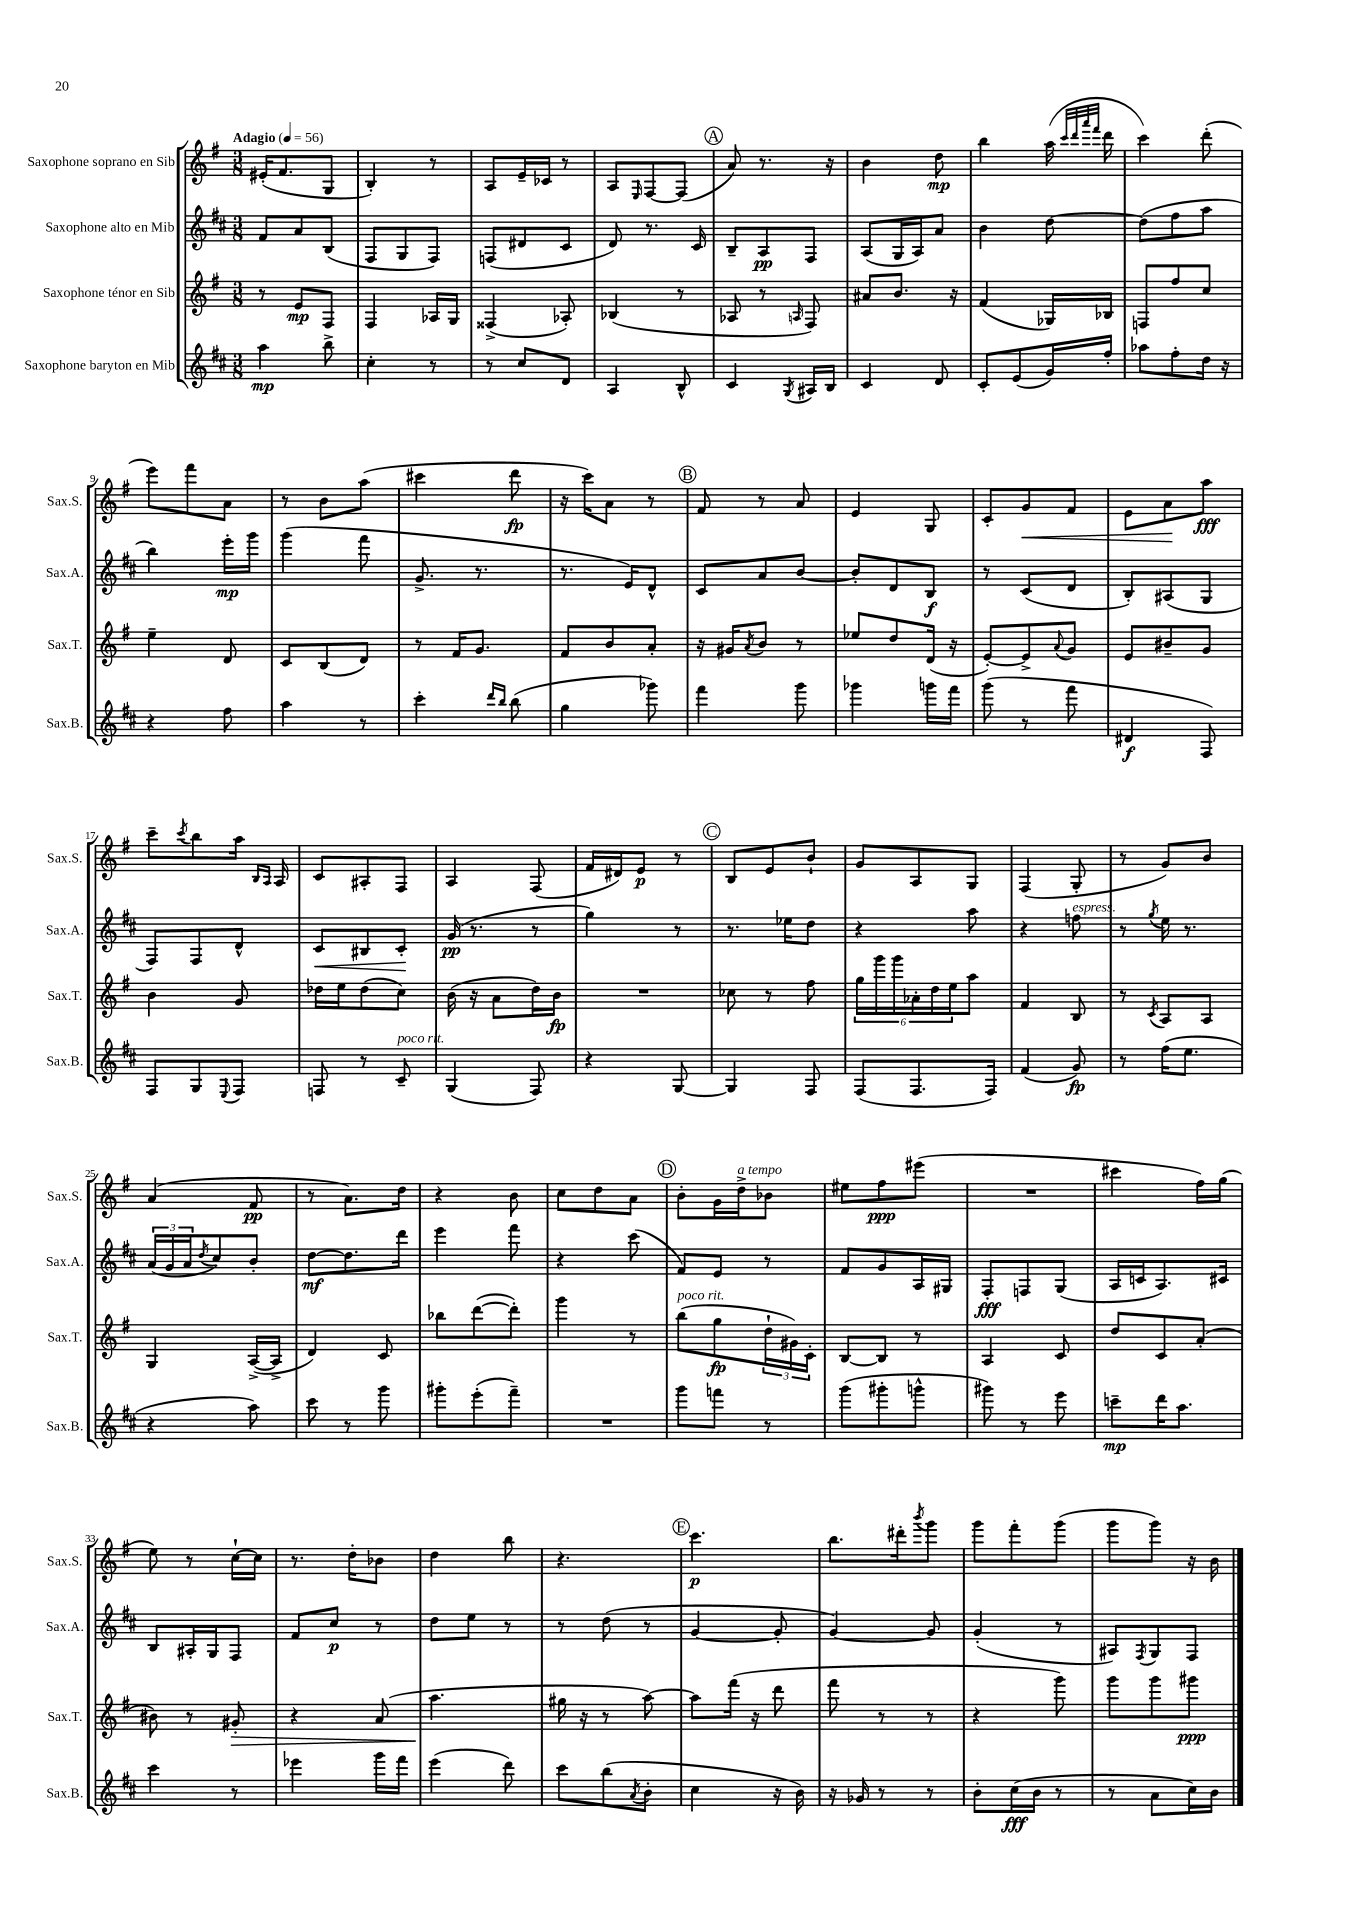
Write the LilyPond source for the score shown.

<<
\new StaffGroup <<
\new Staff = "s0" \with { instrumentName = "Saxophone soprano en Sib" shortInstrumentName = "Sax.S." } {
    \clef treble \key g \major \numericTimeSignature \time 3/8 \tempo "Adagio" 4 = 56
    eis'16-.( fis'8. g8 |
    b4-.) r8 |
    a8 e'16-- ces'16 r8 |
    a8 \grace { e16 } fis8~ fis8( |
    \mark \markup { \circle "A" } a'8) r8. r16 |
    b'4 d''8\mp |
    b''4 a''16( \grace { c'''32 d'''32 a'''32 fis'''32 } d'''16 |
    c'''4) d'''8-.( |
    e'''8) fis'''8 a'8 |
    r8 b'8 a''8( |
    cis'''4 d'''8\fp |
    r16 c'''16) a'8 r8 |
    \mark \markup { \circle "B" } fis'8 r8 a'8 |
    e'4 g8 |
    c'8-. g'8\< fis'8 |
    e'8 a'8\! a''8\fff |
    c'''8-- \acciaccatura { c'''8 } b''8 a''16 \grace { b16 a16 } a16 |
    c'8 ais8-. fis8 |
    a4 fis8( |
    fis'16 dis'16) e'8\p r8 |
    \mark \markup { \circle "C" } b8 e'8 b'8-! |
    g'8 a8 g8 |
    fis4( g8-. |
    r8 g'8) b'8 |
    a'4( fis'8\pp |
    r8 a'8.) d''16 |
    r4 b'8 |
    c''8 d''8 a'8 |
    \mark \markup { \circle "D" } b'8-. g'16 d''16->^\markup { \italic "a tempo" } bes'8 |
    eis''8 fis''8\ppp eis'''8( |
    R4. |
    cis'''4 fis''16) g''16( |
    e''8) r8 c''16~-! c''16 |
    r8. d''16-. bes'8 |
    d''4 b''8 |
    r4. |
    \mark \markup { \circle "E" } c'''4.\p |
    b''8. dis'''16-. \acciaccatura { b'''8 } g'''8 |
    g'''8 fis'''8-. g'''8( |
    g'''8 g'''8) r16 b'16 \bar "|." |
}
\new Staff = "s1" \with { instrumentName = "Saxophone alto en Mib" shortInstrumentName = "Sax.A." } {
    \clef treble \key d \major \numericTimeSignature \time 3/8
    fis'8 a'8 b8( |
    fis8 g8 fis8) |
    f8( dis'8 cis'8 |
    d'8) r8. cis'16 |
    \mark \markup { \circle "A" } b8-- a8\pp fis8 |
    a8( g16 a16) a'8 |
    b'4 d''8~ |
    d''8( fis''8 a''8 |
    b''4) e'''16-.\mp g'''16 |
    g'''4( fis'''8 |
    g'8.-> r8. |
    r8. e'16) d'8-^ |
    \mark \markup { \circle "B" } cis'8 a'8 b'8~ |
    b'8-. d'8 b8\f |
    r8 cis'8( d'8 |
    b8-.) ais8( g8 |
    fis8) fis8 d'8-^ |
    cis'8\< bis8 cis'8-.\! |
    g'16\pp( r8. r8 |
    g''4) r8 |
    \mark \markup { \circle "C" } r8. ees''16 d''8 |
    r4 a''8 |
    r4 f''8^\markup { \italic "espress." } |
    r8 \acciaccatura { g''8 } e''16 r8. |
    \tuplet 3/2 { a'16( g'16 a'16 } \acciaccatura { d''8 } cis''8) b'8-. |
    d''8~\mf d''8. d'''16 |
    e'''4 fis'''8 |
    r4 cis'''8( |
    \mark \markup { \circle "D" } fis'8) e'8 r8 |
    fis'8 g'8 a16 gis16 |
    fis8-.\fff f8 g8( |
    a16 c'16 a8.) cis'16 |
    b8 ais16-. g16 fis8 |
    fis'8 cis''8\p r8 |
    d''8 e''8 r8 |
    r8 d''8( r8 |
    \mark \markup { \circle "E" } g'4~ g'8-. |
    g'4~) g'8 |
    g'4-.( r8 |
    ais8) \acciaccatura { fis8 } g8 fis8 \bar "|." |
}
\new Staff = "s2" \with { instrumentName = "Saxophone ténor en Sib" shortInstrumentName = "Sax.T." } {
    \clef treble \key g \major \numericTimeSignature \time 3/8
    r8 e'8\mp fis8 |
    fis4 aes16 g16 |
    fisis4->( aes8-.) |
    bes4( r8 |
    \mark \markup { \circle "A" } aes8 r8 \grace { a16 } fis8) |
    ais'8 b'8. r16 |
    fis'4( ges16) bes16 |
    f8 fis''8 c''8 |
    e''4-- d'8 |
    c'8 b8( d'8) |
    r8 fis'16 g'8. |
    fis'8 b'8 a'8-. |
    \mark \markup { \circle "B" } r16 gis'16 \acciaccatura { a'8 } b'8 r8 |
    ees''8 d''8 d'16( r16 |
    e'8~-.) e'8-> \appoggiatura { a'8 } g'8 |
    e'8 bis'8-- g'8 |
    b'4 g'8 |
    des''16 e''16 des''8( c''8) |
    b'16( r16 a'8 d''16) b'16\fp |
    R4. |
    \mark \markup { \circle "C" } ces''8 r8 fis''8 |
    \tuplet 6/4 { g''16 g'''16 g'''16 aes'16-. d''16 e''16 } a''8 |
    fis'4 b8 |
    r8 \acciaccatura { c'8 } a8 a8 |
    g4 a16~->( a16-> |
    d'4) c'8 |
    bes''8 d'''8~( d'''8-.) |
    g'''4 r8 |
    \mark \markup { \circle "D" } b''8^\markup { \italic "poco rit." }( g''8\fp \tuplet 3/2 { d''16-! gis'16) c'16-. } |
    b8~ b8 r8 |
    a4 c'8 |
    d''8 c'8 a'8-.( |
    bis'8) r8 gis'8-.\> |
    r4 a'8( |
    a''4.\! |
    gis''16 r16 r8 a''8~) |
    \mark \markup { \circle "E" } a''8 fis'''16( r16 d'''8 |
    fis'''8 r8 r8 |
    r4 g'''8) |
    g'''8 g'''8 gis'''8\ppp \bar "|." |
}
\new Staff = "s3" \with { instrumentName = "Saxophone baryton en Mib" shortInstrumentName = "Sax.B." } {
    \clef treble \key d \major \numericTimeSignature \time 3/8
    a''4\mp b''8-> |
    cis''4-. r8 |
    r8 cis''8 d'8 |
    a4 b8-^ |
    \mark \markup { \circle "A" } cis'4 \acciaccatura { g8 } ais16 b16 |
    cis'4 d'8 |
    cis'8-. e'8( g'16) fis''16-. |
    aes''8 fis''8-. d''16 r16 |
    r4 fis''8 |
    a''4 r8 |
    cis'''4-. \grace { d'''16 b''16 } b''8( |
    g''4 ges'''8) |
    \mark \markup { \circle "B" } fis'''4 g'''8 |
    ges'''4 g'''16 fis'''16 |
    g'''8( r8 fis'''8 |
    dis'4\f fis8) |
    fis8 g8 \appoggiatura { e8 } fis8 |
    f8 r8 cis'8--^\markup { \italic "poco rit." } |
    g4( fis8) |
    r4 g8~ |
    \mark \markup { \circle "C" } g4 fis8 |
    fis8( fis8. fis16) |
    fis'4( g'8\fp) |
    r8 fis''16( e''8. |
    r4 a''8) |
    cis'''8 r8 g'''8 |
    gis'''8-. e'''8-.( fis'''8--) |
    R4. |
    \mark \markup { \circle "D" } g'''8 f'''8 r8 |
    g'''8( gis'''8-. g'''8-^ |
    gis'''8) r8 e'''8 |
    c'''8--\mp d'''16 a''8. |
    cis'''4 r8 |
    ees'''4 g'''16 fis'''16 |
    e'''4( d'''8) |
    cis'''8 b''8( \acciaccatura { a'8 } b'8-. |
    \mark \markup { \circle "E" } cis''4 r16 b'16) |
    r16 ges'16 r8 r8 |
    b'8-. cis''16\fff( b'16 r8 |
    r8 a'8 cis''16) b'16 \bar "|." |
}
>>
>>
